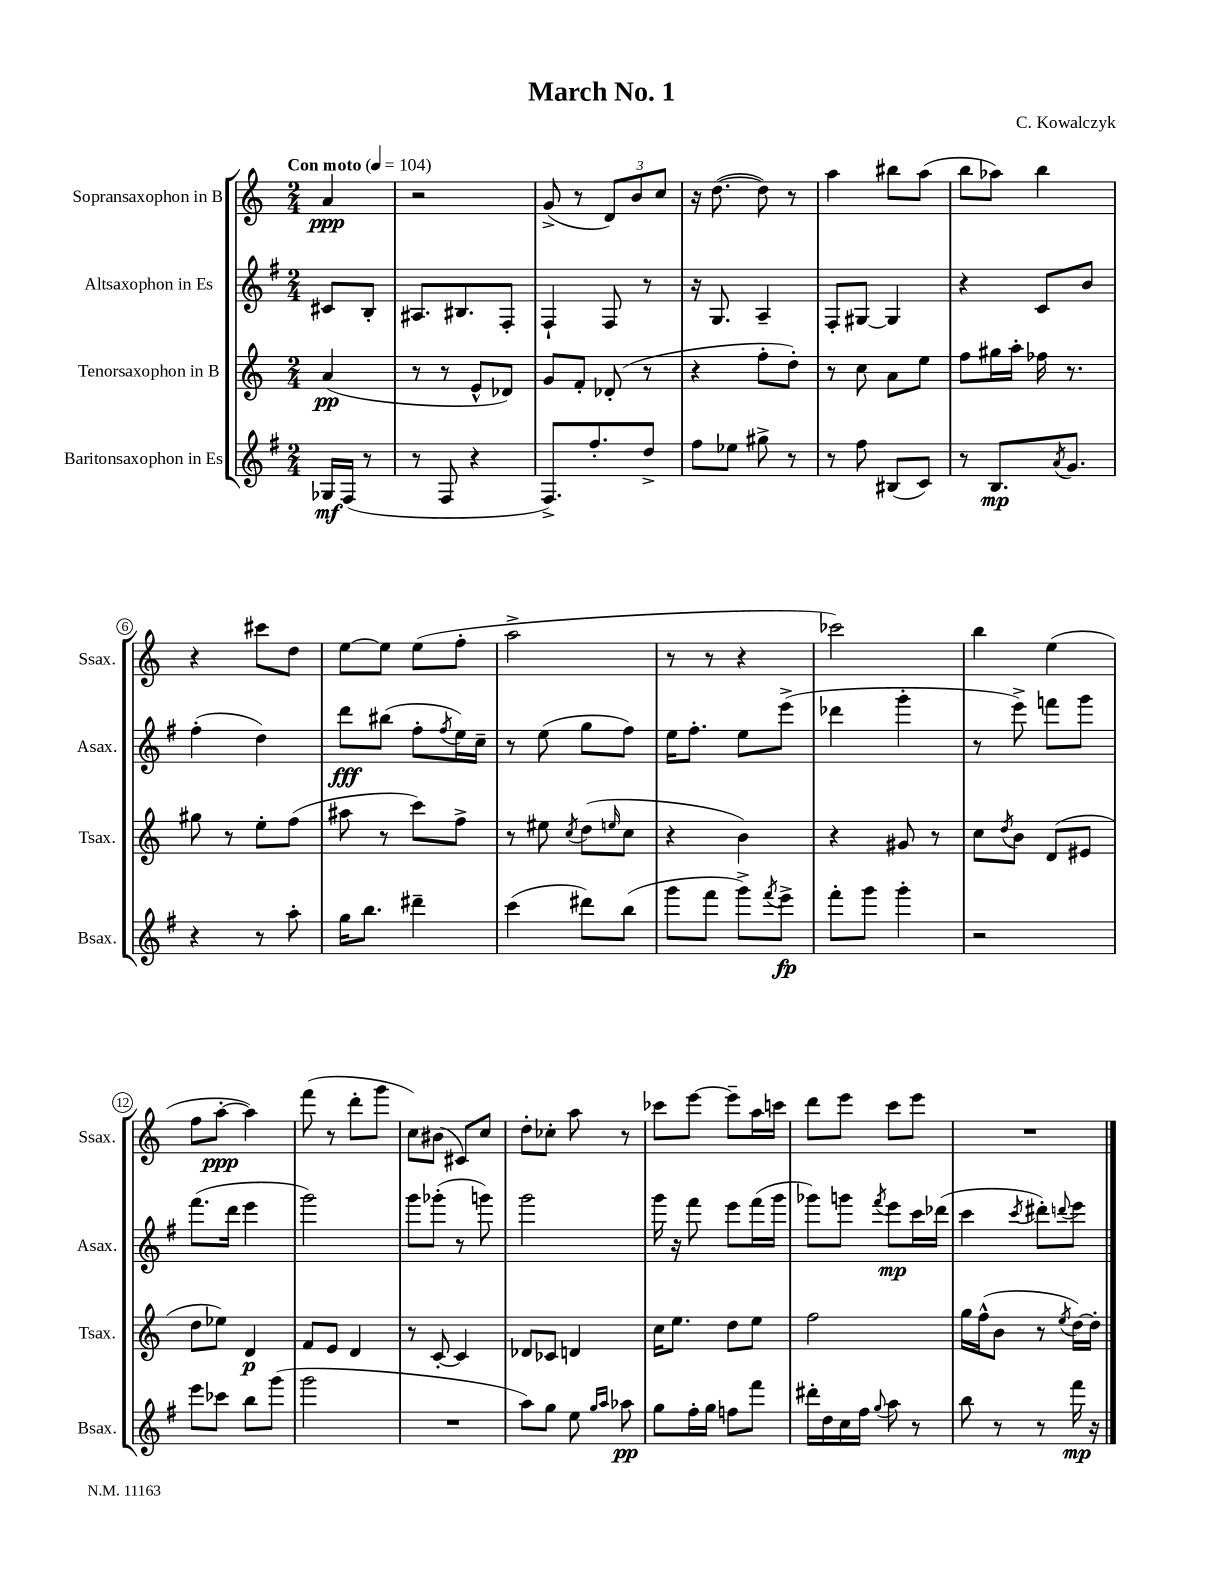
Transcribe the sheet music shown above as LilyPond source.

\header { title = "March No. 1" composer = "C. Kowalczyk" }
<<
\new StaffGroup <<
\new Staff = "s0" \with { instrumentName = "Sopransaxophon in B" shortInstrumentName = "Ssax." } {
    \clef treble \key c \major \numericTimeSignature \time 2/4 \partial 4 \tempo "Con moto" 4 = 104
    a'4\ppp |
    r2 |
    g'8->( r8 \tuplet 3/2 { d'8) b'8 c''8 } |
    r16 d''8.~( d''8) r8 |
    a''4 bis''8 a''8( |
    b''8 aes''8) b''4 |
    r4 cis'''8 d''8 |
    e''8~ e''8 e''8( f''8-. |
    a''2-> |
    r8 r8 r4 |
    ces'''2) |
    b''4 e''4( |
    f''8 a''8~-.\ppp a''4) |
    f'''8( r8 d'''8-. g'''8 |
    c''8) bis'8( cis'8) c''8 |
    d''8-. ces''8-. a''8 r8 |
    ces'''8 e'''8~ e'''8-- a''16 c'''16 |
    d'''8 e'''8 c'''8 e'''8 |
    R2 \bar "|." |
}
\new Staff = "s1" \with { instrumentName = "Altsaxophon in Es" shortInstrumentName = "Asax." } {
    \clef treble \key g \major \numericTimeSignature \time 2/4 \partial 4
    cis'8 b8-. |
    ais8. bis8. fis8-. |
    fis4-! fis8 r8 |
    r16 g8. a4-- |
    fis8-. gis8~ gis4 |
    r4 c'8 b'8 |
    fis''4-.( d''4) |
    d'''8\fff bis''8( fis''8-. \acciaccatura { fis''8 } e''16) c''16-- |
    r8 e''8( g''8 fis''8) |
    e''16 fis''8.-. e''8 e'''8->( |
    des'''4 g'''4-. |
    r8 e'''8->) f'''8 g'''8 |
    fis'''8.( d'''16 e'''4 |
    g'''2) |
    g'''8 ges'''8-.( r8 g'''8) |
    g'''2 |
    g'''16 r16 fis'''8 e'''8 fis'''16( g'''16 |
    ges'''8) g'''8 \acciaccatura { fis'''8 } e'''8\mp c'''16 des'''16( |
    c'''4 \acciaccatura { c'''8 } dis'''8-.) \appoggiatura { d'''8 } e'''8 \bar "|." |
}
\new Staff = "s2" \with { instrumentName = "Tenorsaxophon in B" shortInstrumentName = "Tsax." } {
    \clef treble \key c \major \numericTimeSignature \time 2/4 \partial 4
    a'4\pp( |
    r8 r8 e'8-^ des'8) |
    g'8 f'8-. des'8-.( r8 |
    r4 f''8-. d''8-.) |
    r8 c''8 a'8 e''8 |
    f''8 gis''16 a''16-. fes''16 r8. |
    gis''8 r8 e''8-. f''8( |
    ais''8 r8 c'''8) f''8-> |
    r8 eis''8 \acciaccatura { c''8 } d''8( \grace { e''16 } c''8 |
    r4 b'4) |
    r4 gis'8 r8 |
    c''8 \acciaccatura { d''8 } b'8 d'8( eis'8 |
    d''8 ees''8) d'4\p |
    f'8 e'8 d'4 |
    r8 c'8~-. c'4 |
    des'8 ces'8 d'4 |
    c''16 e''8. d''8 e''8 |
    f''2 |
    g''16 f''16-^( b'8 r8 \acciaccatura { e''8 } d''16~) d''16-. \bar "|." |
}
\new Staff = "s3" \with { instrumentName = "Baritonsaxophon in Es" shortInstrumentName = "Bsax." } {
    \clef treble \key g \major \numericTimeSignature \time 2/4 \partial 4
    ges16\mf fis16( r8 |
    r8 fis8 r4 |
    fis8.->) fis''8.-. d''8-> |
    fis''8 ees''8 gis''8-> r8 |
    r8 fis''8 bis8( c'8) |
    r8 b8.\mp \acciaccatura { a'8 } g'8. |
    r4 r8 a''8-. |
    g''16 b''8. dis'''4-- |
    c'''4( dis'''8) b''8( |
    g'''8 fis'''8 g'''8->) \acciaccatura { fis'''8 } e'''8->\fp |
    fis'''8-. g'''8 g'''4-. |
    r2 |
    e'''8 ces'''8 b''8 g'''8( |
    g'''2 |
    R2 |
    a''8) g''8 e''8 \grace { g''16 a''16 } aes''8\pp |
    g''8 fis''16-. g''16 f''8 fis'''8 |
    dis'''16-. d''16 c''16 fis''16 \appoggiatura { g''8 } a''8 r8 |
    b''8 r8 r8 fis'''16\mp r16 \bar "|." |
}
>>
>>
\layout { \context { \Score \override BarNumber.stencil = #(make-stencil-circler 0.1 0.3 ly:text-interface::print) } }
